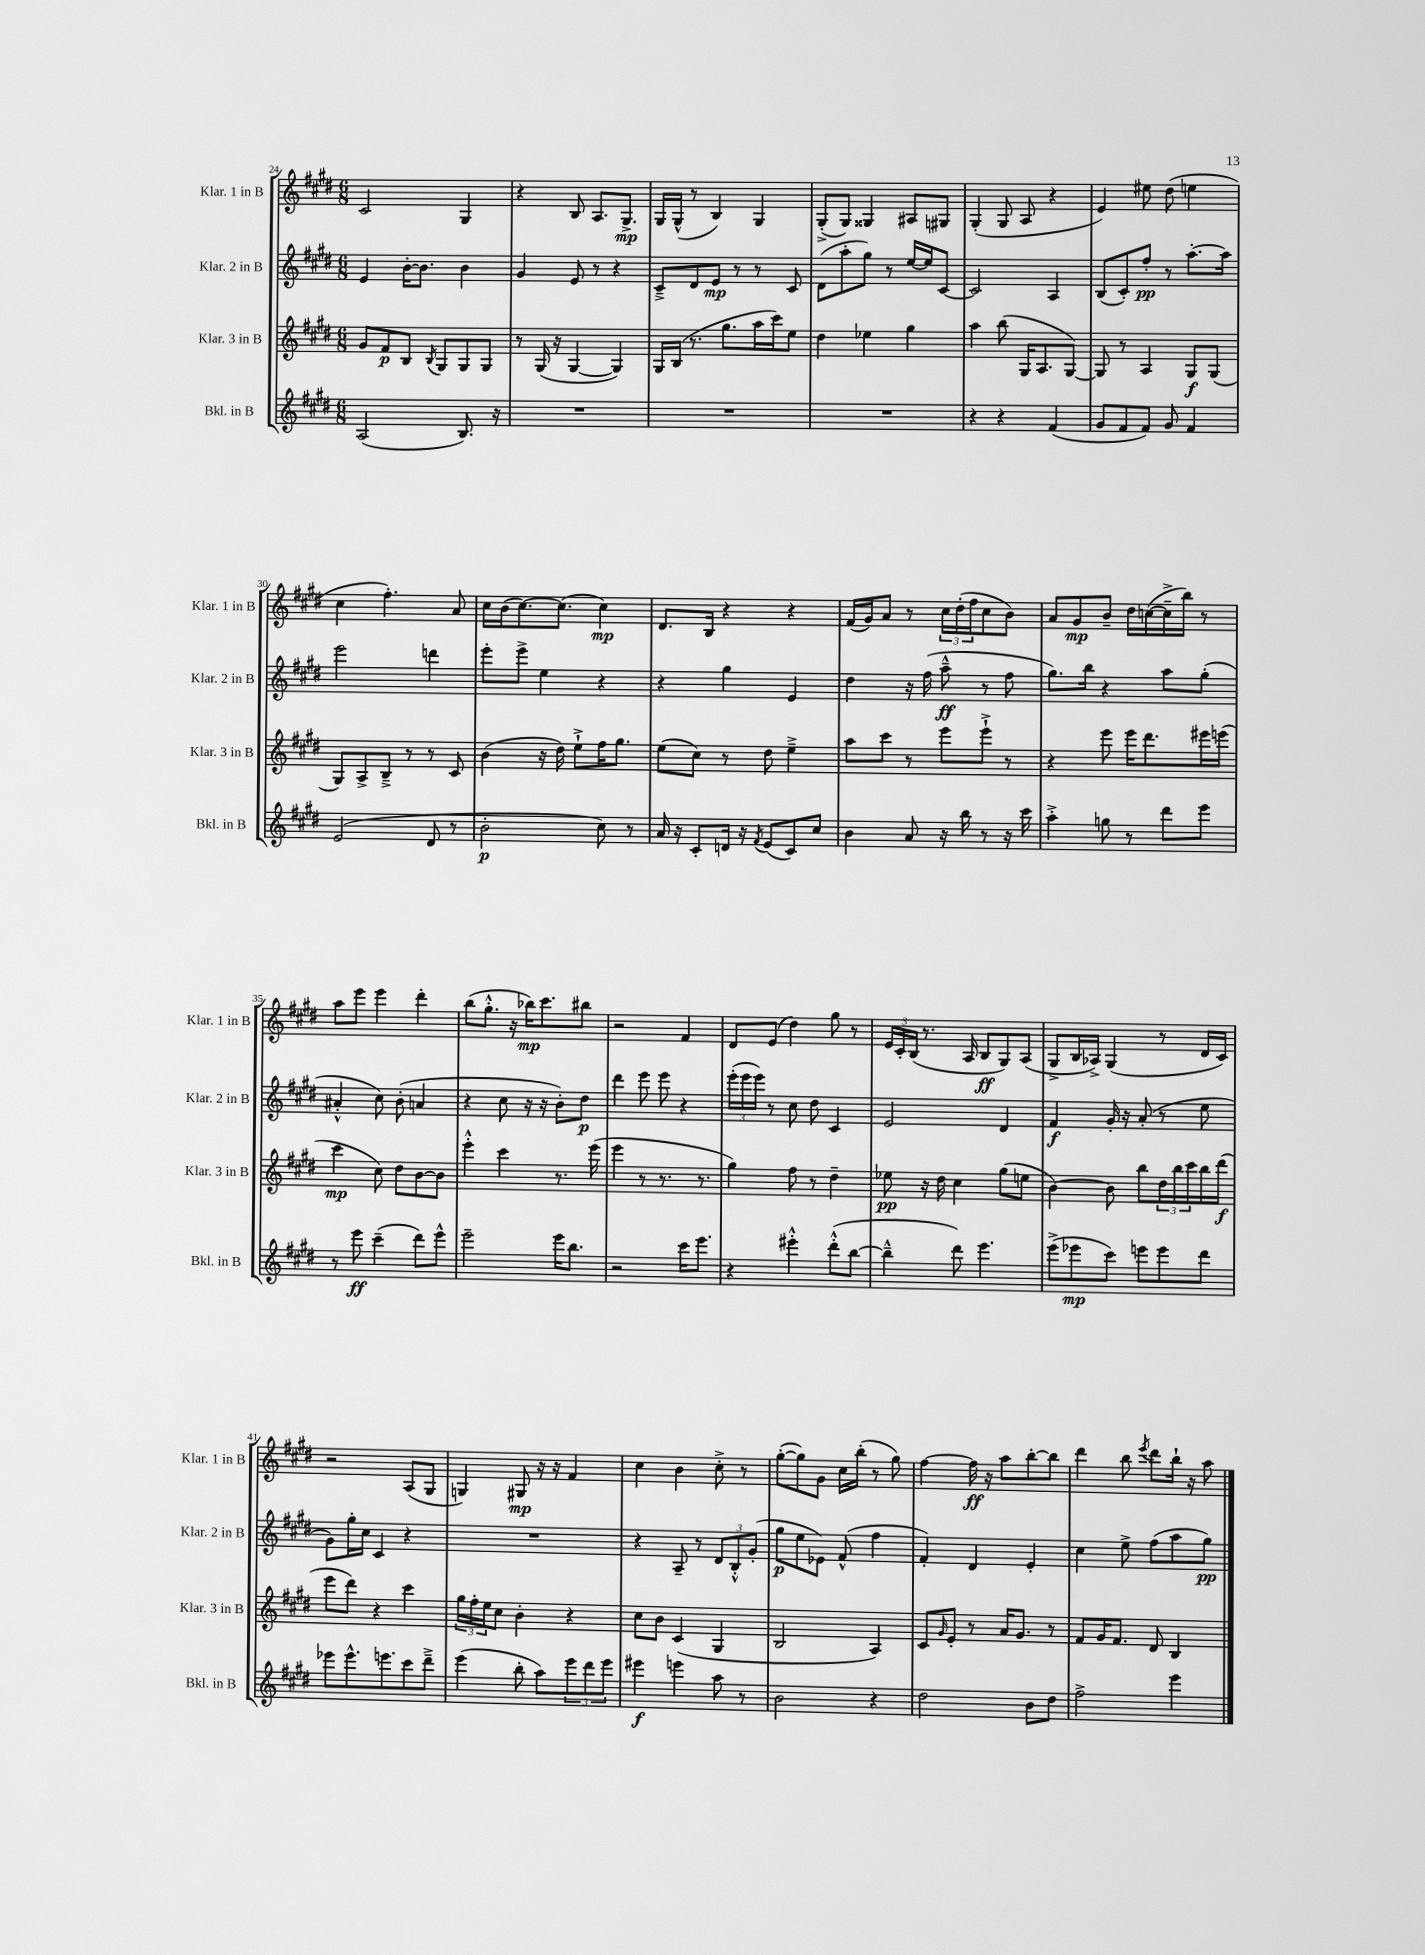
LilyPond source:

<<
\new StaffGroup <<
\new Staff = "s0" \with { instrumentName = "Klar. 1 in B" shortInstrumentName = "Klar. 1 in B" } {
    \clef treble \key e \major \numericTimeSignature \time 6/8
    cis'2 gis4 |
    r4 b8 a8. gis8.->\mp |
    gis16 gis16-^( r8 b4) gis4 |
    gis8-.->( gis8) gisis4 ais8 gis8 |
    gis4-.( gis8 a8 r4 |
    e'4) eis''8 dis''8( e''4 |
    cis''4 fis''4.-.) a'8 |
    cis''16 b'16( cis''8.~) cis''8.( cis''4\mp) |
    dis'8. b16 r4 r4 |
    fis'16( gis'16) a'8 r8 \tuplet 3/2 { cis''16 dis''16-.( fis''16 } cis''8 b'8) |
    a'8 gis'8\mp b'8-- dis''16 c''16~( c''16---> b''16) r8 |
    a''8 e'''8 e'''4 dis'''4-. |
    b''8( gis''8.-.-^ r16 bes''16\mp) cis'''8. bis''8 |
    r2 fis'4 |
    dis'8 e'8( dis''4) gis''8 r8 |
    \tuplet 3/2 { e'16 cis'16-. b16( } r8. a16 b8\ff gis8) a8( |
    gis8-> b16 aes16->) gis4( r8 dis'16 cis'16) |
    r2 a8( gis8 |
    g4) gis8\mp r16 r16 fis'4 |
    cis''4 b'4 cis''8-.-> r8 |
    gis''8~-.( gis''8) gis'8 cis''16 b''16-.( r8 gis''8) |
    fis''4~ fis''16\ff r16 a''8 b''8~-. b''8 |
    dis'''4 b''8 \acciaccatura { e'''8 } dis'''8 b''16-! r16 a''8 \bar "|." |
}
\new Staff = "s1" \with { instrumentName = "Klar. 2 in B" shortInstrumentName = "Klar. 2 in B" } {
    \clef treble \key e \major \numericTimeSignature \time 6/8
    e'4 b'16~-. b'8. b'4 |
    gis'4 e'8 r8 r4 |
    cis'8---> dis'8 e'8\mp r8 r8 cis'8 |
    dis'8( a''8-. gis''8) r8 e''16~ e''16 cis'8~ |
    cis'2 a4 |
    b8( cis'8-.) fis''8-.\pp r8 a''8.~-. a''16 |
    e'''2 d'''4 |
    e'''8-. e'''8-> e''4 r4 |
    r4 gis''4 e'4 |
    dis''4 r16 fis''16( a''8---^\ff r8 fis''8 |
    gis''8.) b''16 r4 a''8 gis''8-.( |
    ais'4-.-^ cis''8) b'8-.( a'4 |
    r4 cis''8 r16 r16 b'8-.) dis''8\p |
    dis'''4 e'''8 e'''8 r4 |
    \tuplet 3/2 { e'''16-.( e'''16 e'''16) } r8 cis''8 dis''8 cis'4 |
    e'2 dis'4 |
    fis'4\f gis'16-. r16 a'8-.( r8 e''8 |
    gis'8) gis''16-. cis''16 cis'4 r4 |
    R2. |
    r4 a8-- r8 \tuplet 3/2 { dis'8 b8-.-^ gis'8-.( } |
    gis''8\p e''8 ees'8) fis'8-^( fis''4 |
    fis'4-.) dis'4 e'4-. |
    cis''4 e''8-> fis''8( a''8 gis''8\pp) \bar "|." |
}
\new Staff = "s2" \with { instrumentName = "Klar. 3 in B" shortInstrumentName = "Klar. 3 in B" } {
    \clef treble \key e \major \numericTimeSignature \time 6/8
    gis'8 fis'8\p b8 \acciaccatura { b8 } gis8 gis8 gis8 |
    r8 gis16( r16 gis4~ gis4) |
    gis16 b16( r8. gis''8. a''16 cis'''16) e''8 |
    dis''4 ees''4 gis''4 |
    a''4 b''8( gis16 a8. gis8~) |
    gis8 r8 a4 gis8\f gis8( |
    gis8) a8-> b8---> r8 r8 cis'8 |
    b'4( r16 dis''16) e''8-!-> fis''16 gis''8. |
    e''8( cis''8) r8 dis''8 e''4---> |
    a''8 cis'''8 r8 e'''8 e'''8-!-> r8 |
    r4 e'''8 e'''16 dis'''8. eis'''16 e'''16( |
    cis'''4\mp cis''8) dis''8 b'8~ b'8 |
    e'''4-.-^ cis'''4 r8. e'''16( |
    e'''4 r8 r8. r8. |
    gis''4) fis''8 r8 dis''4-- |
    ees''8\pp r16 dis''16 cis''4 gis''8( e''8 |
    b'4~) b'8 b''8 \tuplet 3/2 { dis''16 b''16 cis'''16 } b''16 dis'''16\f( |
    e'''8 dis'''8) r4 cis'''4 |
    \tuplet 3/2 { gis''16 fis''16-. e''16 } cis''8 b'4-. r4 |
    cis''8 b'8 cis'4( gis4 |
    b2 a4) |
    cis'8 \grace { gis'16 } e'8-. r8 a'16 gis'8. r8 |
    fis'8 gis'16 fis'8. dis'8 b4 \bar "|." |
}
\new Staff = "s3" \with { instrumentName = "Bkl. in B" shortInstrumentName = "Bkl. in B" } {
    \clef treble \key e \major \numericTimeSignature \time 6/8
    a2( b8.) r16 |
    R2. |
    R2. |
    R2. |
    r4 r4 fis'4( |
    gis'8 fis'8 fis'8) gis'8 fis'4 |
    e'2( dis'8 r8 |
    b'2-.\p cis''8) r8 |
    a'16 r16 cis'8-. d'16 r16 \acciaccatura { fis'8 } e'8( cis'8) cis''8 |
    b'4 a'8 r16 b''16 r8 r16 cis'''16 |
    a''4-.-> g''8 r8 dis'''8 e'''8 |
    r8 e'''8\ff cis'''4--( dis'''8) e'''8-^ |
    e'''2-- e'''16 b''8. |
    r2 cis'''16 e'''8. |
    r4 eis'''4-.-^ dis'''8-.-^( b''8~ |
    b''4---^ dis'''8) e'''4. |
    e'''8->( ees'''8\mp cis'''8) e'''8 e'''8 dis'''8 |
    ees'''8 ees'''8.-^ e'''8. cis'''8 dis'''8---> |
    e'''4( b''8-. a''8) \tuplet 3/2 { e'''8 dis'''8 e'''8 } |
    eis'''4\f e'''4 a''8 r8 |
    b'2 r4 |
    dis''2 b'8 dis''8 |
    fis''2-> e'''4 \bar "|." |
}
>>
>>
\layout { \context { \Score currentBarNumber = #24 } }
